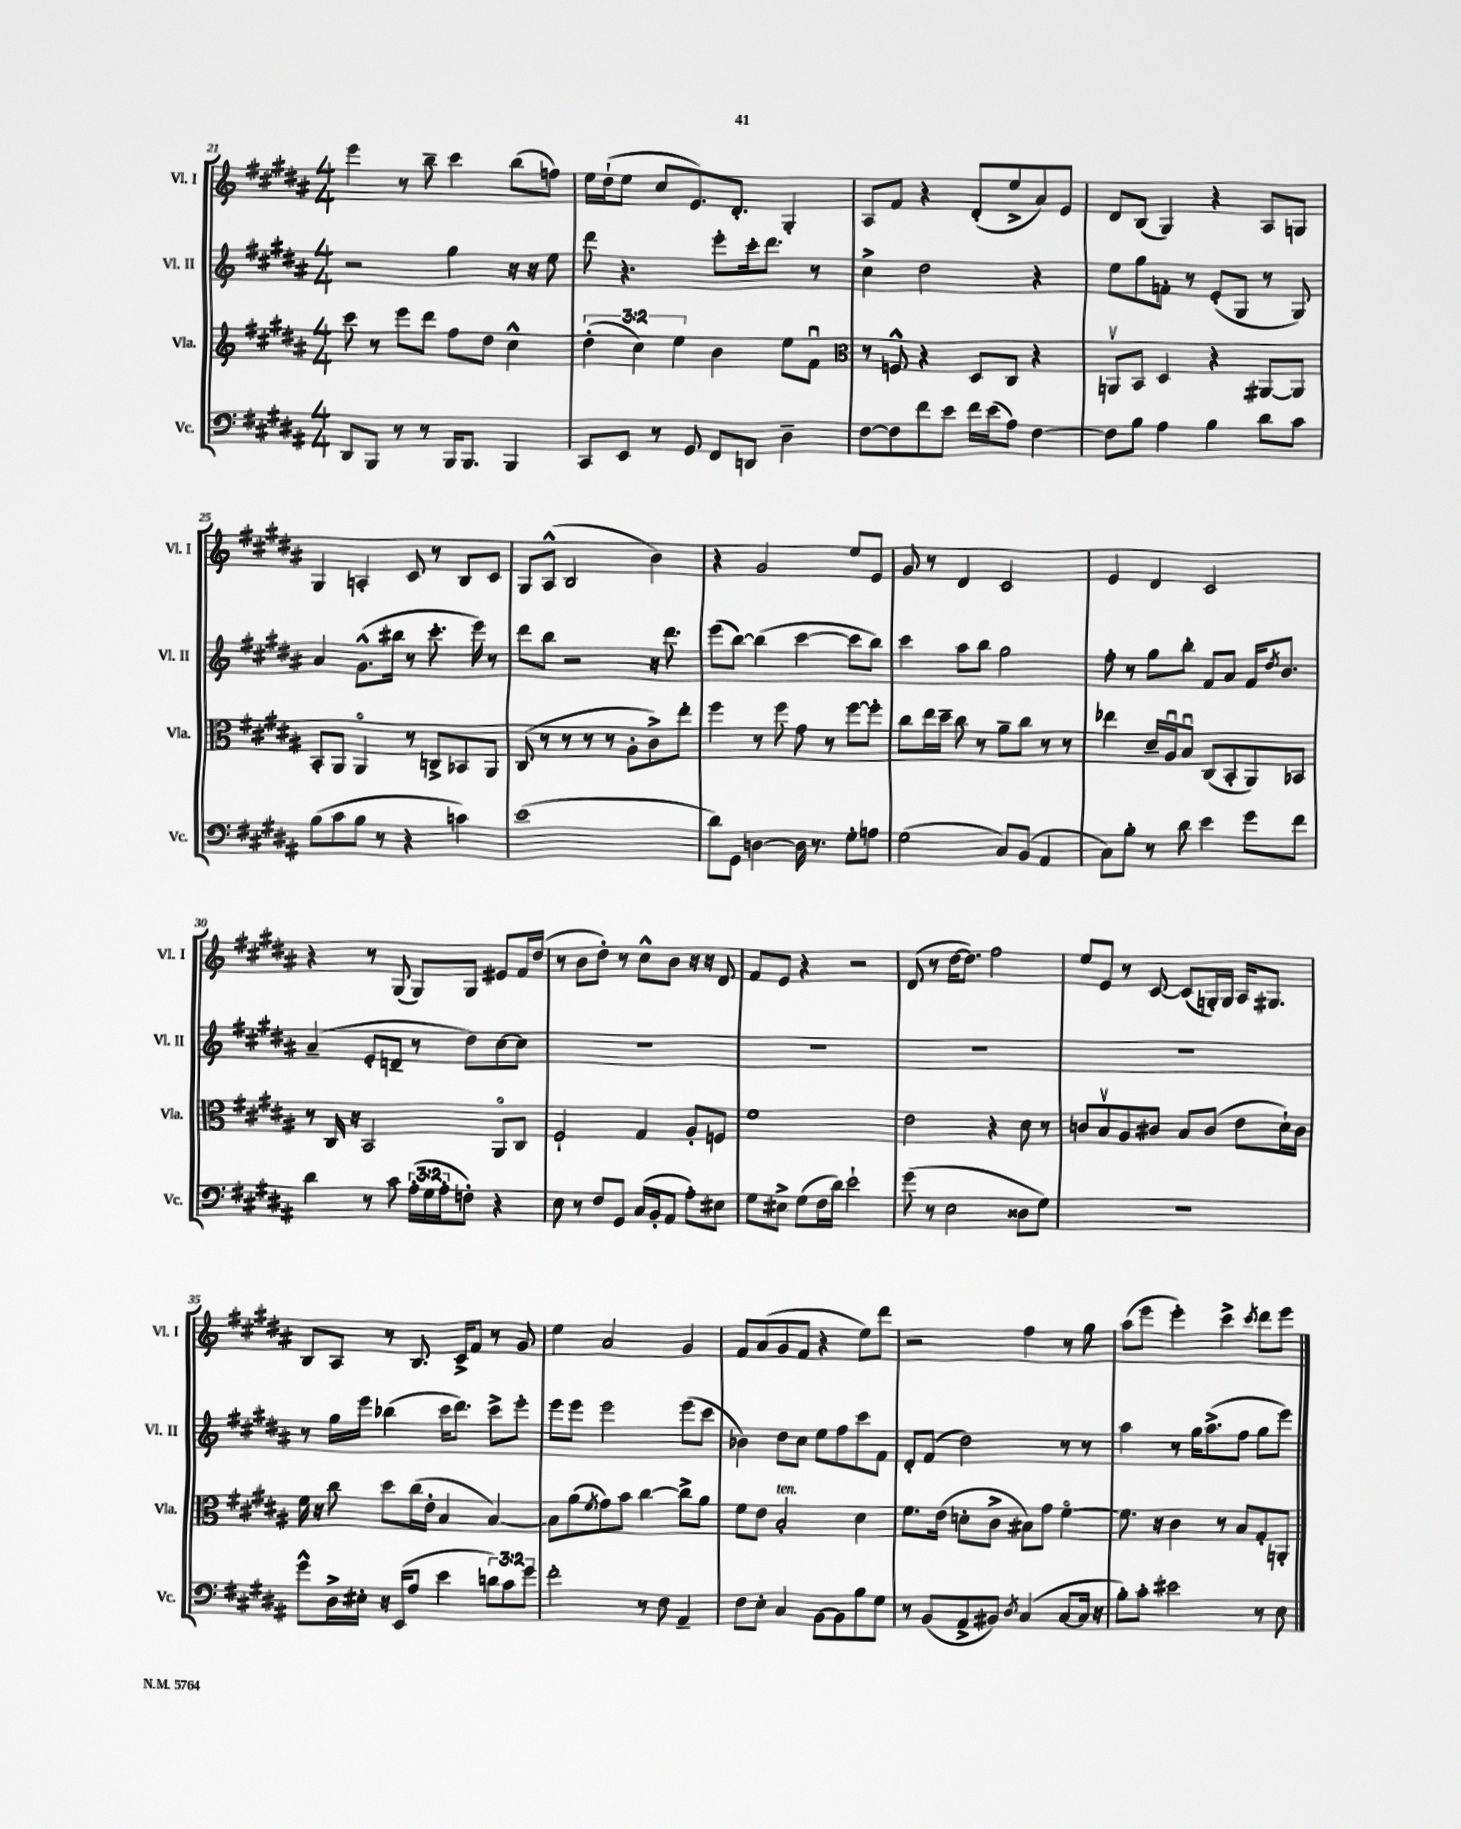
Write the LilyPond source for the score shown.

<<
\new StaffGroup <<
\new Staff = "s0" \with { instrumentName = "Vl. I" shortInstrumentName = "Vl. I" } {
    \clef treble \key b \major \numericTimeSignature \time 4/4
    e'''4 r8 b''8-- cis'''4 b''8( f''8) |
    e''16 dis''16-!( e''8 cis''8 e'8.) dis'8.-. gis4-. |
    ais8 fis'8 r4 dis'8-.( e''8-> ais'8) e'8 |
    dis'8 b8( gis4) r4 ais8 g8 |
    gis4 a4-. cis'8 r8 b8 cis'8 |
    gis8 ais8-^( b2 b'4) |
    r4 gis'2 e''8 e'8 |
    gis'8 r8 dis'4 cis'2 |
    e'4 dis'4 cis'2 |
    r4 r8 gis8( gis8) gis8 eis'8 fis'16 dis''16( |
    r8 b'8 dis''8-.) r8 cis''8-^ b'8 r16 r16 dis'8 |
    fis'8 e'8 r4 r2 |
    dis'8( r8 dis''16~ dis''8.) fis''2 |
    e''8 e'8 r8 cis'8~ cis'8( g16-.) g16 ais16 gis8. |
    b8 ais8 r8 b8. cis'16-> fis'8 r8 gis'8 |
    e''4 ais'2 gis'4 |
    fis'8 ais'8( gis'8 fis'8 r4 e''8) dis'''8 |
    r2 fis''4 r8 gis''8 |
    ais''8( e'''8 e'''4-.) cis'''4-> \acciaccatura { cis'''8 } dis'''8 e'''8 \bar "|." |
}
\new Staff = "s1" \with { instrumentName = "Vl. II" shortInstrumentName = "Vl. II" } {
    \clef treble \key b \major \numericTimeSignature \time 4/4
    r2 gis''4 r16 r16 e''8 |
    dis'''8 r4. e'''8-. cis'''16-. dis'''8. r8 |
    cis''4-> dis''2 r4 |
    e''8 gis''8 f'8-. r8 e'8-.( gis8 r8 gis8) |
    ais'4 gis'8.-^( bis''16 r8 cis'''8.-. e'''16) r8 |
    dis'''8 b''8 r2 r16 dis'''8. |
    e'''8( b''8~) b''4( cis'''4~ cis'''8 b''8) |
    cis'''4 ais''8 b''8 gis''2 |
    fis''8-. r8 gis''8 b''8-. fis'8 ais'8 fis'16 \acciaccatura { dis''8 } b'8. |
    ais'4--( e'8-. d'8-- r8 dis''8) cis''8~ cis''8 |
    r1 |
    R1 |
    R1 |
    R1 |
    r8 gis''16 e'''16 bes''4( cis'''16 dis'''8.) cis'''8-> e'''8-. |
    e'''8 e'''8 e'''2 e'''8( cis'''8 |
    bes'4) dis''8 cis''8 e''8 fis''8 cis'''8 fis'8 |
    dis'8-. fis'8( dis''2) r8 r8 |
    ais''4 r8 gis''16 ais''8.->( fis''8 gis''8 e'''8) \bar "|." |
}
\new Staff = "s2" \with { instrumentName = "Vla." shortInstrumentName = "Vla." } {
    \clef treble \key b \major \numericTimeSignature \time 4/4 \override Staff.TupletNumber.text = #tuplet-number::calc-fraction-text
    cis'''8 r8 e'''8 dis'''8 fis''8 dis''8 cis''4-^ |
    \tuplet 3/2 { dis''4-.( cis''4) e''4 } b'4 e''8 fis'8\downbow |
    \clef alto r8 f8-^ r4 dis8 cis8 r4 |
    a,8\upbow b,8 dis4 r4 ais,8~ ais,8 |
    b,8-. ais,8 ais,4\flageolet r8 c8-> bes,8 ais,8 |
    cis8( r8 r8 r8 r8 ais8-. cis'8->) e''8-. |
    fis''4 r8 fis''8 gis'8 r8 fis''8~ fis''8-. |
    cis''8 e''16 dis''16-- cis''8 r8 ais'8-- cis''8 r8 r8 |
    ees''4 dis'16-- ais16\downbow b8\downbow cis8( b,8-. ais,8) bes,8 |
    r8 cis16 r16 b,2 ais,8\flageolet cis8 |
    fis2-! gis4 ais8-. f8 |
    fis'1 |
    e'2 r4 dis'8 r8 |
    c'8 b8\upbow ais8 cis'8 b8 cis'8( e'8 dis'16-!) cis'16 |
    fis'16 r16 cis''8 dis''8 cis''16( e'16-. b4 b4~) |
    b8 ais'8( \acciaccatura { fis'8 } gis'8) b'8 cis''4~ cis''8-> ais'8 |
    fis'8 e'8 b2-.^\markup { \italic "ten." } dis'4 |
    fis'8. e'16( d'8-. cis'8-> bis8) gis'8 fis'4~\flageolet |
    fis'8. r16 cis'4 r8 b8 gis8-. a,8-. \bar "|." |
}
\new Staff = "s3" \with { instrumentName = "Vc." shortInstrumentName = "Vc." } {
    \clef bass \key b \major \numericTimeSignature \time 4/4 \override Staff.TupletNumber.text = #tuplet-number::calc-fraction-text
    dis,8 b,,8 r8 r8 b,,16 b,,8. b,,4 |
    cis,8 e,8 r8 gis,8 fis,8 d,8 dis4-- |
    fis8~ fis8 fis'8 e'8 fis'16 e'16( ais8) fis4~ |
    fis8 b8 ais4 b4 dis'8 cis'8 |
    b8( cis'8 b8 r8 r4 c'4) |
    e'1( |
    dis'8) gis,8 d4~ d16 r8. gis8-. a8 |
    gis2( cis8) b,8( ais,4 |
    cis8) b8-. r8 dis'8 e'4 gis'8 fis'8 |
    dis'4 r8 cis'8 \tuplet 3/2 { ais16-.( gis16 ais16-. } f8-.) r4 |
    e8 r8 fis8 gis,8 cis16( b,16-. ais,8 ais8-.) eis8 |
    gis8 eis8-> gis8( fis16 dis'16) e'2-! |
    gis'8( r8 e2 disis8 gis8) |
    R1 |
    gis'8-^ dis16-> eis16-. r16 e,16( ais8 e'4 \tuplet 3/2 { d'8) cis'8 gis'8 } |
    fis'2-. r8 fis8 ais,4-- |
    fis8 e8-. cis4 b,8~ b,8 b8 gis8 |
    r8 b,8( ais,8-> bis,8) \acciaccatura { dis8 } cis4( cis8~ cis16 r16 |
    b8-.) cis'8-. eis'2 r8 e8 \bar "|." |
}
>>
>>
\layout { \context { \Score currentBarNumber = #21 } }
